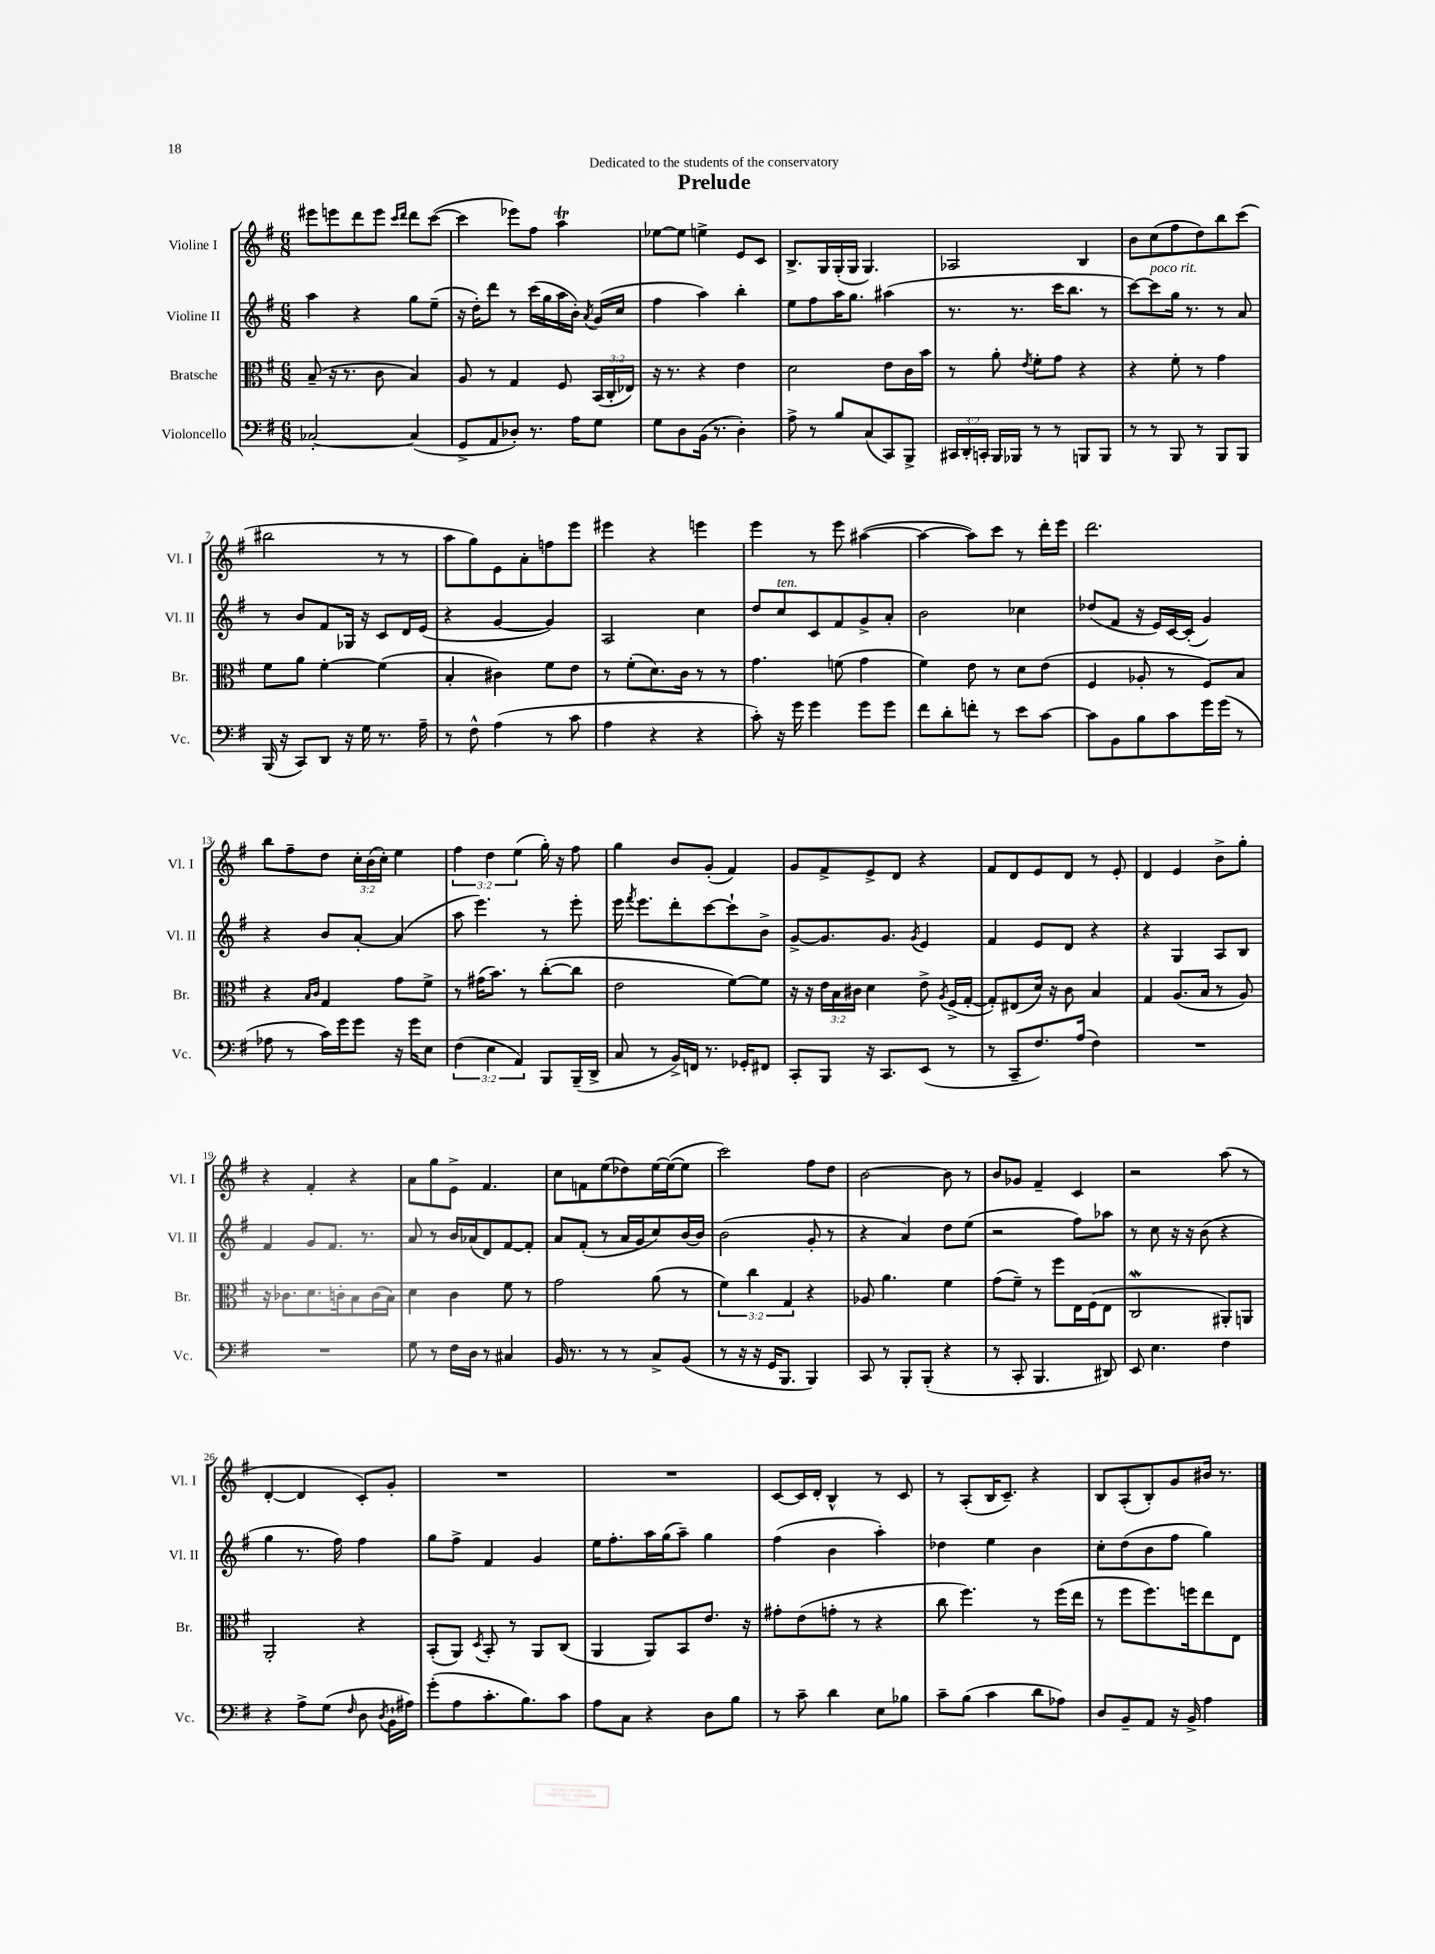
\header { title = "Prelude" dedication = "Dedicated to the students of the conservatory" }
<<
\new StaffGroup <<
\new Staff = "s0" \with { instrumentName = "Violine I" shortInstrumentName = "Vl. I" } {
    \clef treble \key g \major \numericTimeSignature \time 6/8 \override Staff.TupletNumber.text = #tuplet-number::calc-fraction-text
    \autoBeamOff eis'''8[ e'''8 d'''8 e'''8] \grace { c'''16[ d'''16] } d'''8[ c'''8]~( |
    c'''4 ees'''8[) fis''8] a''4\trill |
    ees''8[~ ees''8] e''4-> e'8[ c'8] |
    b8.[-> g16 g16-.( g16] g4.) |
    aes2 b4 |
    b'8[ c''8( fis''8 d''8) b''8 c'''8]( |
    bis''2 r8 r8 |
    a''8[ g''8) e'8 a'8-. f''8 e'''8] |
    eis'''4 r4 e'''4 |
    e'''4 r8 e'''8 ais''4~( |
    ais''4~ ais''8[) c'''8] r8 d'''16[-. e'''16] |
    d'''2. |
    b''8[ fis''8-- d''8] \tuplet 3/2 { c''16[-. b'16( c''16]-.) } e''4 |
    \tuplet 3/2 { fis''4 d''4 e''4( } g''16-.) r16 fis''8 |
    g''4 b'8[ g'8]-.( fis'4) |
    g'8[ fis'8-> e'8-> d'8] r4 |
    fis'8[ d'8 e'8 d'8] r8 e'8-. |
    d'4 e'4 b'8[-> g''8]-. |
    r4 fis'4-. r4 |
    a'8[ g''8 e'8]-> fis'4. |
    c''8[ f'8 e''8( des''8) e''16~ e''16~( e''8] |
    c'''2) fis''8[ d''8] |
    b'2~ b'8 r8 |
    b'8[ ges'8] fis'4-- c'4 |
    r2 a''8( r8 |
    d'4~-. d'4 c'8[-.) g'8]-. |
    R2. |
    R2. |
    c'8[~ c'16 d'16]-. b4-^ r8 c'8 |
    r8 a8[-.( b16 c'8.]--) r4 |
    b8[ a8-.( b8-.) g'8 bis'16] r8. \bar "|." |
}
\new Staff = "s1" \with { instrumentName = "Violine II" shortInstrumentName = "Vl. II" } {
    \clef treble \key g \major \numericTimeSignature \time 6/8
    \autoBeamOff a''4 r4 g''8[ e''8]--( |
    r16 d''16[-.) d'''8] r8 c'''16[( g''16 a''16 b'16]-.) \acciaccatura { a'8 } g'16[( c''16] |
    fis''4 a''4) b''4-. |
    e''8[ fis''8 a''16 g''8.] ais''4( |
    r8. r8. c'''16[ b''8.] r8 |
    c'''8[~) c'''8^\markup { \italic "poco rit." } g''16] r8. r8 a'8 |
    r8 b'8[ fis'8 ges16] r16 c'8[ d'16 e'16]( |
    r4 g'4~ g'4) |
    a2 c''4 |
    d''8[ c''8^\markup { \italic "ten." } c'8 fis'8 g'8-> a'8]-. |
    b'2 ces''4 |
    des''8[( fis'8] r16 e'16[) c'16~ c'16]-.( g'4) |
    r4 b'8[ a'8]~-. a'4( |
    a''8 e'''4.) r8 e'''8-. |
    e'''16 \acciaccatura { fis'''8 } e'''8.[ d'''8-. c'''8~ c'''8-! b'8]-> |
    g'8[~-> g'8. g'8.] \acciaccatura { g'8 } e'4 |
    fis'4 e'8[ d'8] r4 |
    r4 g4 a8[ b8] |
    fis'4 g'8[ fis'8.] r8. |
    a'8 r8 b'16[ aes'16( d'8) fis'8~ fis'8]-. |
    a'8[ fis'8]-.( r8 a'16[ g'16 c''8) b'16~ b'16] |
    b'2( g'8-. r8 |
    r4 a'4) d''8[ e''8]( |
    r2 fis''8[) aes''8] |
    r8 c''8 r16 r16 b'8( r4 |
    g''4 r8. fis''16) fis''4 |
    g''8[ fis''8]-> fis'4 g'4 |
    e''16[ fis''8.-. a''16 g''16( a''8]--) g''4 |
    fis''4( b'4 a''4-.) |
    des''4 e''4 b'4 |
    c''8[-. d''8( b'8 fis''8] g''4) \bar "|." |
}
\new Staff = "s2" \with { instrumentName = "Bratsche" shortInstrumentName = "Br." } {
    \clef alto \key g \major \numericTimeSignature \time 6/8 \override Staff.TupletNumber.text = #tuplet-number::calc-fraction-text
    \autoBeamOff b8--( r16 r8. c'8 b4) |
    a8 r8 g4 fis8 \tuplet 3/2 { b,16[( c16-. ees16]) } |
    r16 r8. r4 e'4 |
    d'2 e'8[ c'16 b'16] |
    r8 a'8-. \acciaccatura { e'8 } fis'8[-. g'8] r4 |
    r4 fis'8-. r8 g'4 |
    fis'8[ a'8] fis'4~-. fis'4( |
    b4-. cis'4) fis'8[ e'8] |
    r8 fis'8[-.( d'8.) c'16] r8 r8 |
    g'4. f'8( g'4 |
    fis'4) e'8 r8 d'8[ e'8]( |
    fis4 aes8-. r8 fis8[) b8] |
    r4 \grace { b16[ c'16] } g4 g'8[ fis'8]-> |
    r8 gis'16[( b'8.]) r8 c''8[~-.( c''8] |
    e'2 fis'8[~) fis'8] |
    r16 r16 \tuplet 3/2 { e'16[ b16 cis'16] } d'4 e'8-> \acciaccatura { a8 } fis16[->( g16]~-. |
    g8[-.) eis8( d'16]) r16 c'8 b4 |
    g4 a8.[( b16] r8 a8) |
    r16 ces'8.[ d'8. c'16-. b8 c'16( b16]) |
    d'4 c'4 fis'8 r8 |
    g'2 a'8( r8 |
    \tuplet 3/2 { fis'4) c''4 g4 } r4 |
    aes8 a'4. fis'4 |
    g'8[( fis'8]--) r8 fis''8[ e16 fis16( e8] |
    c2\mordent ais,8[-.) a,8] |
    a,2-. r4 |
    b,8[-.( a,8]) \acciaccatura { d8 } b,8-. r8 a,8[ c8]( |
    a,4 a,8[) b,8 e'8.] r16 |
    gis'8[-. e'8( g'8]-. r8 r4 |
    c''8 fis''4.) r8 fis''16[( e''16] |
    r8 fis''8[ fis''8.) f''16 e''8 e8] \bar "|." |
}
\new Staff = "s3" \with { instrumentName = "Violoncello" shortInstrumentName = "Vc." } {
    \clef bass \key g \major \numericTimeSignature \time 6/8 \override Staff.TupletNumber.text = #tuplet-number::calc-fraction-text
    \autoBeamOff ces2~-. ces4( |
    g,8[-> a,8 des8]-.) r8. a16[ g8] |
    g8[ d8 b,16]( r8. d4-.) |
    a8-> r8 b8[ c8( c,8) b,,8]-> |
    \tuplet 3/2 { cis,16[ d,16-. c,16]-. } b,,16[ bes,,16] r8 r8 b,,8[ b,,8] |
    r8 r8 b,,8 r8 b,,8[ b,,8] |
    b,,16( r16 c,8[) d,8] r16 g16 r8. a16-- |
    r8 fis8-^ a4( r8 c'8 |
    a4 r4 r4 |
    c'8-.) r16 g'16 g'4 g'8[ g'8] |
    fis'8[ d'8-. f'8]-. r8 e'8[ c'8]~ |
    c'8[ b,8 b8 c'8 g'16 g'16]( r8 |
    aes8 r8 c'16[) g'16 g'8] r16 g'16[ e8] |
    \tuplet 3/2 { fis4( e4 a,4) } b,,8[ b,,16--( d,16]-> |
    c8 r8 b,16[->) f,16] r8. ges,16[-. fis,8] |
    c,8[-. b,,8] r16 c,8.[ e,8]( r8 |
    r8 c,8[-- fis8.) a16]( fis4) |
    R2. |
    R2. |
    g8 r8 fis16[ d16] r8 cis4 |
    b,16 r8. r8 r8 c8[-> b,8]( |
    r8 r16 r16 g,16[ b,,8.] b,,4) |
    c,8 r8 b,,8[-. b,,8]-.( r4 |
    r8 c,8-. b,,4. dis,8) |
    e,8 e4. fis4 |
    r4 a8[-> g8]( \grace { fis16 } d8 \acciaccatura { d8 } b,16[-! ais16]) |
    g'8[-.( a8 c'8.-. b8.) c'8] |
    a8[ c8] r4 d8[ b8] |
    r8 c'8-- d'4 e8[ bes8] |
    c'8[-- b8]( c'4 d'8[ aes8]) |
    d8[ b,8-- a,8] r16 b,16-> a4 \bar "|." |
}
>>
>>
